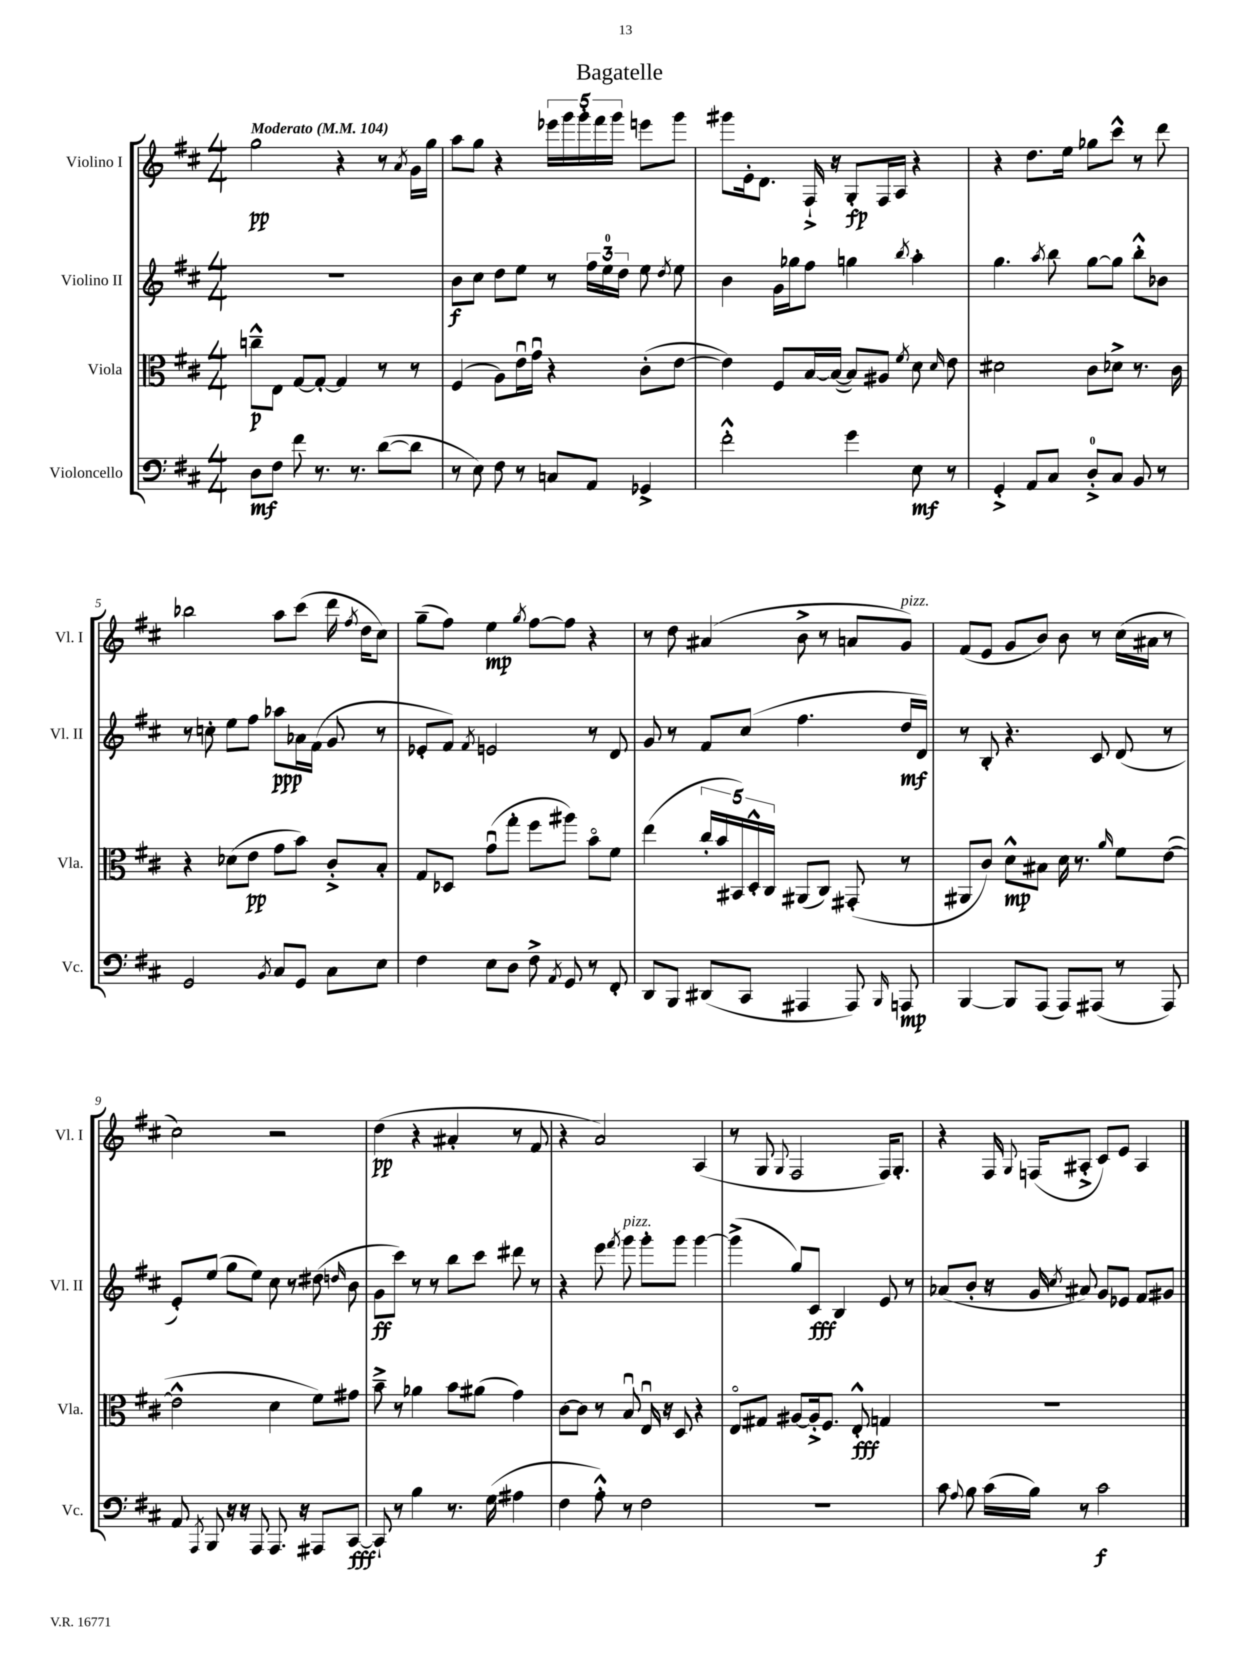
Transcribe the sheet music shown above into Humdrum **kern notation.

**kern	**dynam	**kern	**dynam	**kern	**dynam	**kern	**dynam
*part4	*part4	*part3	*part3	*part2	*part2	*part1	*part1
*staff4	*staff4	*staff3	*staff3	*staff2	*staff2	*staff1	*staff1
*I"Violoncello	*	*I"Viola	*	*I"Violino II	*	*I"Violino I	*
*I'Vc.	*	*I'Vla.	*	*I'Vl. II	*	*I'Vl. I	*
*clefF4	*	*clefC3	*	*clefG2	*	*clefG2	*
*k[f#c#]	*	*k[f#c#]	*	*k[f#c#]	*	*k[f#c#]	*
*M4/4	*	*M4/4	*	*M4/4	*	*M4/4	*
*MM104	*	*MM104	*	*MM104	*	*MM104	*
=1	=1	=1	=1	=1	=1	=1	=1
!	!	!	!	!	!	!LO:TX:a:B:t=Moderato	!
8D\L	mf	8ccn~^^\L	p	1r	.	2gg\	pp
8F#\J	.	8E\J	.	.	.	.	.
8f#\	.	[8G/L	.	.	.	.	.
8.r	.	8G'/J_	.	.	.	.	.
.	.	4G/]	.	.	.	4r	.
8.r	.	.	.	.	.	.	.
([8d\L	.	8r	.	.	.	8r	.
.	.	.	.	.	.	8qa/	.
8d\J]	.	8r	.	.	.	16g\LL	.
.	.	.	.	.	.	16gg\JJ	.
=2	=2	=2	=2	=2	=2	=2	=2
8r	.	(4F#/	.	8b\L	f	8aa\L	.
8E\)	.	.	.	8cc#\J	.	8gg\J	.
8F#\	.	8A\L)	.	8dd\L	.	4r	.
8r	.	16eu\L	.	8ee\J	.	.	.
.	.	16gu\JJ	.	.	.	.	.
8Cn/L	.	4r	.	8r	.	20eee-X\LL	.
.	.	.	.	.	.	20ggg\	.
.	.	.	.	.	.	20ggg'\	.
8AA/J	.	.	.	24ff#\LL	.	.	.
.	.	.	.	.	.	20fff#\	.
.	.	.	.	24ee\	.	.	.
.	.	.	.	.	.	20ggg\JJ	.
.	.	.	.	24dd\JJ	.	.	.
4GG-X^/	.	(8c#'\L	.	8ee\	.	8eeen\L	.
.	.	.	.	8qdd/	.	.	.
.	.	[8e\J	.	8ee\	.	8ggg\J	.
=3	=3	=3	=3	=3	=3	=3	=3
2f#'^^\	.	4e\])	.	4b\	.	8ggg#X\L	.
.	.	.	.	.	.	16e'\k	.
.	.	.	.	.	.	8.d\J	.
.	.	8F#/L	.	16g\LL	.	.	.
.	.	.	.	16gg-X\J	.	.	.
.	.	[16B/L	.	8ff#\J	.	16F#`^/	.
.	.	(16B/JJ_	.	.	.	16r	.
4g\	.	8B/L])	.	4ggn\	.	8G'/L	fp
.	.	8A#X/J	.	.	.	16F#/L	.
.	.	.	.	.	.	16A/JJ	.
.	.	8qf#/	.	8qbb/	.	.	.
8E\	mf	8d\	.	4aa'\	.	4r	.
.	.	16qqd/	.	.	.	.	.
8r	.	8e\	.	.	.	.	.
=4	=4	=4	=4	=4	=4	=4	=4
4GG'^/	.	2d#X\	.	4.gg\	.	4r	.
8AA/L	.	.	.	.	.	8.dd\L	.
.	.	.	.	8qaa/	.	.	.
8C#/J	.	.	.	8bb\	.	.	.
.	.	.	.	.	.	16ee\Jk	.
8D'^/L	.	8c#\L	.	[8gg\L	.	8gg-X\L	.
8C#/J	.	8d-X^\J	.	8gg\J]	.	8ccc#^^\J	.
8BB/	.	8.r	.	8bb'^^\L	.	8r	.
8r	.	.	.	8b-X\J	.	8ddd\	.
.	.	16c#\	.	.	.	.	.
!!LO:LB:g=z
=5	=5	=5	=5	=5	=5	=5	=5
2GG/	.	4r	.	8r	.	2bb-X\	.
.	.	.	.	8ccn'\	.	.	.
.	.	(8d-X\L	.	8ee\L	.	.	.
.	.	8e\J	pp	8ff#\J	.	.	.
8qBB/	.	.	.	.	.	.	.
8C#/L	.	8g\L	.	8aa-X\L	ppp	8aa\L	.
8GG/J	.	8b\J)	.	16a-X\L	.	(8ccc#\J	.
.	.	.	.	(16f#\JJ	.	.	.
8C#\L	.	8c#'^/L	.	8g/	.	16ddd\	.
.	.	.	.	.	.	8qff#/	.
.	.	.	.	.	.	16dd\KL	.
8E\J	.	8B'/J	.	8r	.	8cc#\J)	.
=6	=6	=6	=6	=6	=6	=6	=6
4F#\	.	8G/L	.	8e-X'/L	.	(8gg~\L	.
.	.	8D-X/J	.	8f#/J)	.	8ff#\J)	.
.	.	.	.	8qf#/	.	.	.
8E\L	.	(8gu\L	.	2en/	.	4ee\	mp
8D\J	.	8gg'\J	.	.	.	.	.
.	.	.	.	.	.	8qgg/	.
8F#^\	.	8ff#\L	.	.	.	[8ff#\L	.
8qAA/	.	.	.	.	.	.	.
8GG/	.	8aa#X\J)	.	.	.	8ff#\J]	.
8r	.	8b\L	.	8r	.	4r	.
8FF#'/	.	8f#\J	.	8d/	.	.	.
=7	=7	=7	=7	=7	=7	=7	=7
8DD/L	.	(4ee\	.	8g/	.	8r	.
8BBB/J	.	.	.	8r	.	8dd\	.
(8DD#X/L	.	20cc#'/LL	.	8f#/L	.	(4a#X/	.
.	.	20b/	.	.	.	.	.
.	.	20BB#X/)	.	.	.	.	.
8CC#/J	.	.	.	(8cc#/J	.	.	.
.	.	20D'^^/	.	.	.	.	.
.	.	20C#/JJ	.	.	.	.	.
4AAA#X/	.	(8AA#X/L	.	4.ff#\	.	8b^\	.
.	.	8C#/J)	.	.	.	8r	.
8AAA#/)	.	(8GG#X'/	.	.	.	8an/L	.
16qqBBB/	.	.	.	.	.	.	.
!	!	!	!	!	!	!LO:TX:a:i:t=pizz.	!
8AAAn/	mp	8r	.	16dd/LL	mf	8g/J)	.
.	.	.	.	16d/JJ)	.	.	.
=8	=8	=8	=8	=8	=8	=8	=8
[4BBB/	.	8AA#X/L	.	8r	.	(8f#/L	.
.	.	8c#/J)	.	8B'/	.	8e/J	.
8BBB/L]	.	8d^^\L	mp	4.r	.	8g/L	.
(8AAA/J	.	8B#X\J	.	.	.	8b/J)	.
8AAA/L)	.	16d\	.	.	.	8b\	.
.	.	8.r	.	.	.	.	.
(8AAA#X/J	.	.	.	8c#/	.	8r	.
.	.	16qqa/	.	.	.	.	.
8r	.	8f#\L	.	(8d/	.	(16cc#\LL	.
.	.	.	.	.	.	16a#X\JJ	.
8AAA#/)	.	([8e\J	.	8r	.	8r	.
!!LO:LB:g=z
=9	=9	=9	=9	=9	=9	=9	=9
8AA/	.	2e^^\]	.	8e'/L)	.	2cc#\)	.
8qAAA/	.	.	.	.	.	.	.
8BBB/	.	.	.	(8ee/J	.	.	.
16r	.	.	.	8gg\L	.	.	.
16r	.	.	.	.	.	.	.
8AAA/	.	.	.	8ee\J)	.	.	.
8.AAA/	.	4d\	.	8cc#\	.	2r	.
.	.	.	.	8r	.	.	.
16r	.	.	.	.	.	.	.
8AAA#X/L	.	8f#\L)	.	(8dd#X\	.	.	.
.	.	.	.	16qqddn/	.	.	.
[8CC#/J	fff	8g#X\J	.	8b\	.	.	.
=10	=10	=10	=10	=10	=10	=10	=10
8CC#`/]	.	8b~^\	.	8g\L	ff	(4dd\	pp
8r	.	8r	.	8ccc#\J)	.	.	.
4B\	.	4a-X\	.	8r	.	4r	.
.	.	.	.	8r	.	.	.
8.r	.	8b\L	.	8bb\L	.	4a#X'/	.
.	.	(8a#X\J	.	8ccc#\J	.	.	.
(16G\	.	.	.	.	.	.	.
4A#X\	.	4g\)	.	8ddd#X\	.	8r	.
.	.	.	.	8r	.	8f#/	.
=11	=11	=11	=11	=11	=11	=11	=11
4F#\	.	[8c#\L	.	4r	.	4r	.
.	.	8c#\J]	.	.	.	.	.
8A'^^\)	.	8r	.	8eee\	.	2a/)	.
.	.	.	.	8qfff#/	.	.	.
!	!	!	!	!LO:TX:a:i:t=pizz.	!	!	!
8r	.	8Bu/	.	8ggg\	.	.	.
2F#\	.	16Eu/	.	8ggg'\L	.	.	.
.	.	16r	.	.	.	.	.
.	.	8D/	.	8ggg\J	.	.	.
.	.	4r	.	[4ggg\	.	(4A/	.
=12	=12	=12	=12	=12	=12	=12	=12
1r	.	8E/L	.	(4ggg^\]	.	8r	.
.	.	8G#X/J	.	.	.	8G/	.
.	.	.	.	.	.	8qqG/	.
.	.	[8A#X/L	.	8gg/L)	.	2F#/	.
.	.	16A#'^/k]	.	8c#/J	fff	.	.
.	.	8.F#/J	.	.	.	.	.
.	.	.	.	4B/	.	.	.
.	.	8E'^^/	fff	.	.	.	.
.	.	4Gn/	.	8e/	.	16F#/KL)	.
.	.	.	.	.	.	8.G'/J	.
.	.	.	.	8r	.	.	.
=13	=13	=13	=13	=13	=13	=13	=13
8c#\	.	1r	.	(8a-X/L	.	4r	.
8qqA/	.	.	.	.	.	.	.
8B\	.	.	.	8b'/J	.	.	.
(16c#\LL	.	.	.	16r	.	16F#/	.
.	.	.	.	.	.	8qqG/	.
16B\JJ)	.	.	.	16g/	.	(16Fn/KL	.
.	.	.	.	8qcc#/	.	.	.
8r	.	.	.	8a#X/)	.	8A#X'^/J	.
2c#\	f	.	.	8g/L	.	8c#/L)	.
.	.	.	.	8e-X/J	.	8e/J	.
.	.	.	.	8f#/L	.	4A#/	.
.	.	.	.	8g#X/J	.	.	.
==	==	==	==	==	==	==	==
*-	*-	*-	*-	*-	*-	*-	*-
